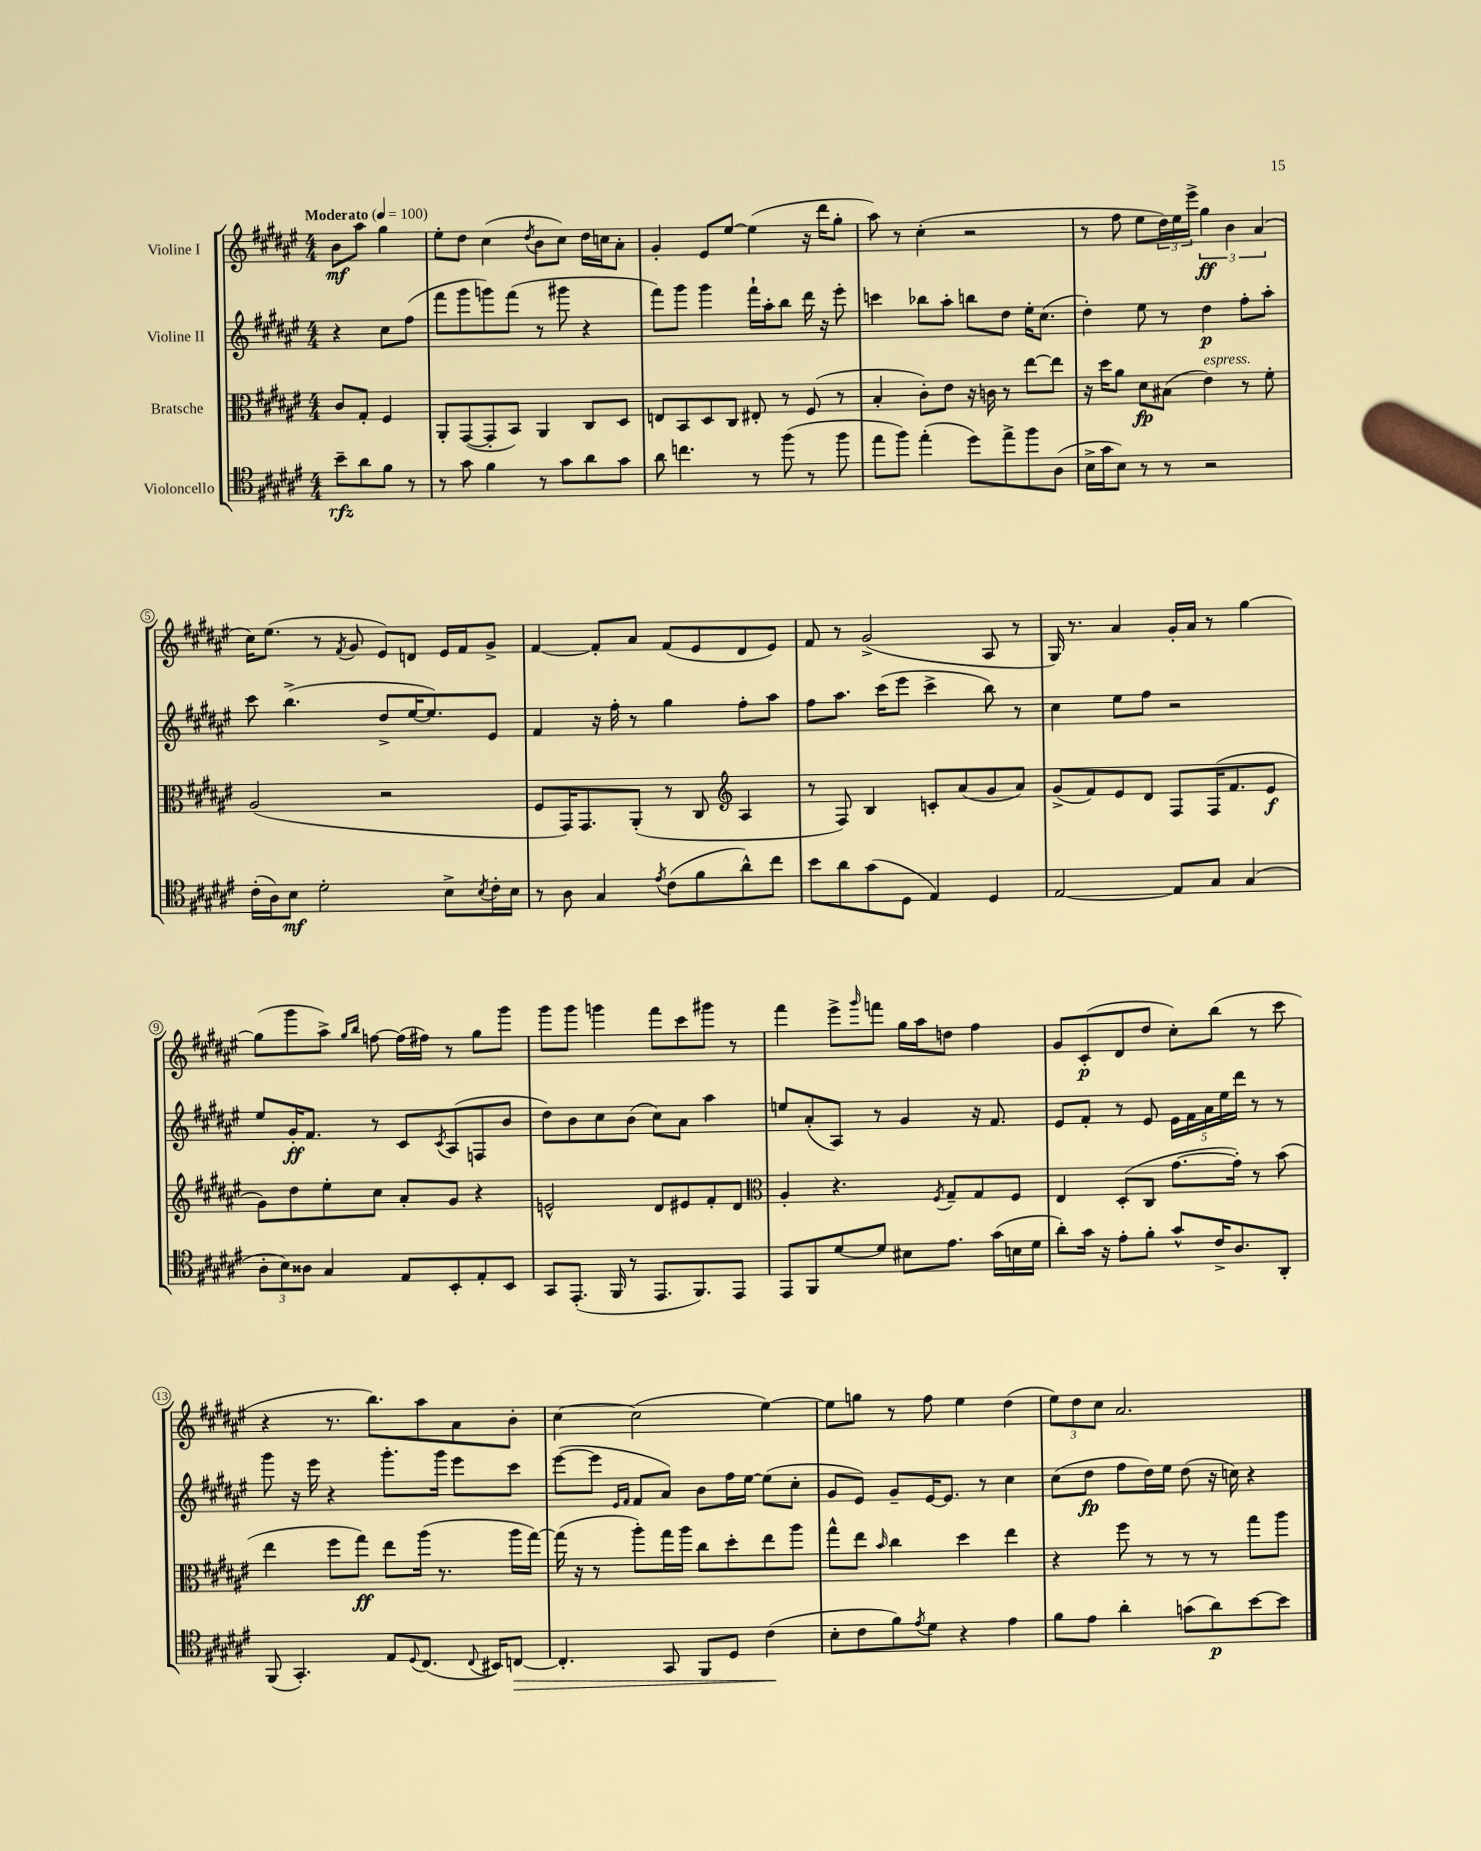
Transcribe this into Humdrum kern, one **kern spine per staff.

**kern	**kern	**kern	**kern
*staff4	*staff3	*staff2	*staff1
*clefC4	*clefC3	*clefG2	*clefG2
*k[f#c#g#d#a#e#]	*k[f#c#g#d#a#e#]	*k[f#c#g#d#a#e#]	*k[f#c#g#d#a#e#]
*M4/4	*M4/4	*M4/4	*M4/4
*MM100	*MM100	*MM100	*MM100
8b~	8c#	4r	8b
8a#	8G#'	.	8aa#
8f#	4F#	8cc#	4gg#
8r	.	(8ff#	.
=	=	=	=
8r	8AA#'	8fff#	8ee#'
8g#	([8GG#	8ggg#	8dd#
4f#	8GG#']	8ggg)	(4cc#
.	8BB)	(8fff#	.
.	.	.	8qdd#
8r	4AA#	8r	8b
8g#	.	8ggg#	8cc#)
8a#	8C#	4r	16dd#
.	.	.	16cc
8g#	8D#	.	8a#'
=	=	=	=
8a#	8E	8fff#)	4g#'
4.cc	8BB	8ggg#	.
.	8D#	4ggg#	8e#
.	8C#	.	[8ee#
8r	8E#'	16fff#`	(4ee#]
.	.	16aa#'	.
(8ff#	8r	8bb	.
8r	(8F#	16ddd#	16r
.	.	16r	16ddd#
8ff#	8r	8eee#'	8gg#'
=	=	=	=
8ee#	4B'	4ccc	8aa#)
8ff#)	.	.	8r
(4ee#'	8c#')	8bb-	(4cc#'
.	8e#	8aa#'	.
8dd#)	16r	8bb	2r
.	16c	.	.
8ee#^	8r	8dd#	.
8ff#	[8ee#	16ee#'	.
.	.	(8.cc#	.
(8A#	8ee#]	.	.
=	=	=	=
16B^	16r	4dd#')	8r
16g#	16dd#	.	.
8B)	8a#	.	8ff#
8r	8d#	8ee#	8ee#
8r	(8B#	8r	24dd#)
.	.	.	24ee#
.	.	.	24eee#^
2r	4e#)	4dd#	6gg#
.	.	.	6b
.	8r	8ff#'	.
.	.	.	(6a#
.	8f#'	8aa#'	.
=	=	=	=
(16c#'	(2A#	8ccc#	16cc#)
16A#)	.	.	(8.ee#
8B	.	(4.bb^	.
2d#'	.	.	8r
.	.	.	8qf#
.	.	.	8g#
.	2r	8dd#^	8e#)
.	.	[16ee#	8d
.	.	8.ee#])	.
8B^	.	.	16e#
.	.	.	16f#
8qB	.	.	.
16c#'	.	8e#	8g#^
16B	.	.	.
=	=	=	=
8r	8F#	4f#	[4f#
8A#	16GG#)	.	.
.	8.GG#	.	.
4G#	.	16r	8f#']
.	.	16ff#'	.
.	(8AA#'	8r	8a#
8qe#	.	.	.
(8c#	8r	4gg#	(8f#
8f#	8C#	.	8e#
*	*clefG2	*	*
8a#^^)	4A#	8ff#'	8d#
8cc#	.	8aa#	8e#)
=	=	=	=
8b	8r	8ff#	8f#
8a#	8F#)	8.aa#	8r
(8g#	4B	.	(2g#^
.	.	(16ccc#	.
8D#	.	8eee#	.
4E#)	8c'	4ccc#^	.
.	(8a#	.	.
4D#	8g#	8bb)	8A#
.	8a#)	8r	8r
=	=	=	=
[2E#	(8g#^	4cc#	16G#)
.	.	.	8.r
.	8f#)	.	.
.	8e#	8ee#	4a#
.	8d#	8ff#	.
8E#]	8F#	2r	16g#'
.	.	.	16a#
8G#	(16F#	.	8r
.	8.f#	.	.
(4G#	.	.	[4gg#
.	8e#	.	.
=	=	=	=
12A#'	8g#)	8ee#	(8gg#]
12B)	.	.	.
.	8dd#	16g#'	8ggg#
12A##	.	.	.
.	.	8.f#	.
4G#	8ee#'	.	8aa#^)
.	.	.	16qqgg#
.	.	.	16qqbb
.	8cc#	8r	[8ff
8E#	8a#'	8c#	(16ff]
.	.	.	16ff#)
.	.	8qc#	.
8BB'	8g#	(8A#	8r
8E#'	4r	8F	8gg#
8BB	.	8b	8ggg#
=	=	=	=
8GG#	2e^^	8dd#)	8ggg#
(8.EE#'	.	8b	8ggg#
.	.	8cc#	4ggg
16FF#	.	.	.
8r	.	(8b	.
8.EE#	8d#	8cc#)	8fff#
.	8e#	8a#	8ccc#
8.FF#)	.	.	.
.	8f#'	4aa#	8ggg#
8EE#	8d#	.	8r
=	=	=	=
*	*clefC3	*	*
8EE#	4A#'	8ee	4fff#
8FF#	.	(8a#'	.
[8d#	4.r	8A#)	8eee#^
.	.	.	16qqggg#
8d#]	.	8r	8fff
8B#	.	4g#	16gg#
.	.	.	16aa#
.	8qF#	.	.
8.e#	8G#~	.	8dd
.	8G#	16r	4ff#
(16g#	.	8.f#	.
16B	8F#	.	.
16d#	.	.	.
=	=	=	=
8a#')	4E#	8e#	8g#
16g#	.	8f#'	(8c#'
16r	.	.	.
8e#'	(8D#'	8r	8d#
8f#'	8C#	8e#	8dd#
8g#^^	[8.g#	20e#	8cc#')
.	.	20f#	.
.	.	20a#	.
16c#^	.	.	(8bb
.	.	20ee#	.
8.A#	16g#'])	.	.
.	.	20ddd#	.
.	8r	8r	8r
8AA#'	(8b	8r	8ccc#
=	=	=	=
(8FF#	4ee#	8ggg#	4r
4.GG#')	.	16r	.
.	.	16eee#	.
.	8ff#	4r	8.r
.	8gg#)	.	.
.	.	.	8.bb)
8E#	8ee#	8.ggg#'	.
8qqD#	.	.	.
(8.C#	(16aa#	.	8aa#
.	8.r	16ggg#	.
.	.	8eee#	8a#
8qqC#	.	.	.
16BB#)	.	.	.
[8C	16aa#	8ccc#	8b'
.	[16gg#)	.	.
=	=	=	=
4.C']	(16gg#]	([8eee#	[4cc#
.	16r	.	.
.	8r	8eee#]	.
.	.	16qqe#	.
.	.	16qqf#	.
.	8aa#')	8f#	(2cc#]
8GG#	16gg#	8a#)	.
.	16aa#	.	.
8FF#	8cc#	8b	.
8D#	8dd#'	16ff#	.
.	.	[16ee#	.
(4c#	8ee#	(8ee#]	[4ee#)
.	8aa#	8cc#'	.
=	=	=	=
8B'	8gg#^^	8g#	8ee#]
8c#	8ee#	8e#)	8gg
.	16qqb	.	.
8f#)	4cc#	8g#~	8r
8qe#	.	.	.
8d#	.	[16e#	8ff#
.	.	8.e#]	.
4r	4dd#	.	4ee#
.	.	8r	.
4e#	4ee#	4cc#	(4dd#
=	=	=	=
8f#	4r	(8cc#	12ee#)
.	.	.	12dd#
8e#	.	8dd#	.
.	.	.	12cc#
4a#'	8ff#	8ff#	2.a#
.	8r	16dd#)	.
.	.	16ee#	.
(8g	8r	(8dd#	.
8a#)	8r	16r	.
.	.	16cc)	.
[8b	8gg#	4r	.
8b]	8aa#	.	.
==	==	==	==
*-	*-	*-	*-
